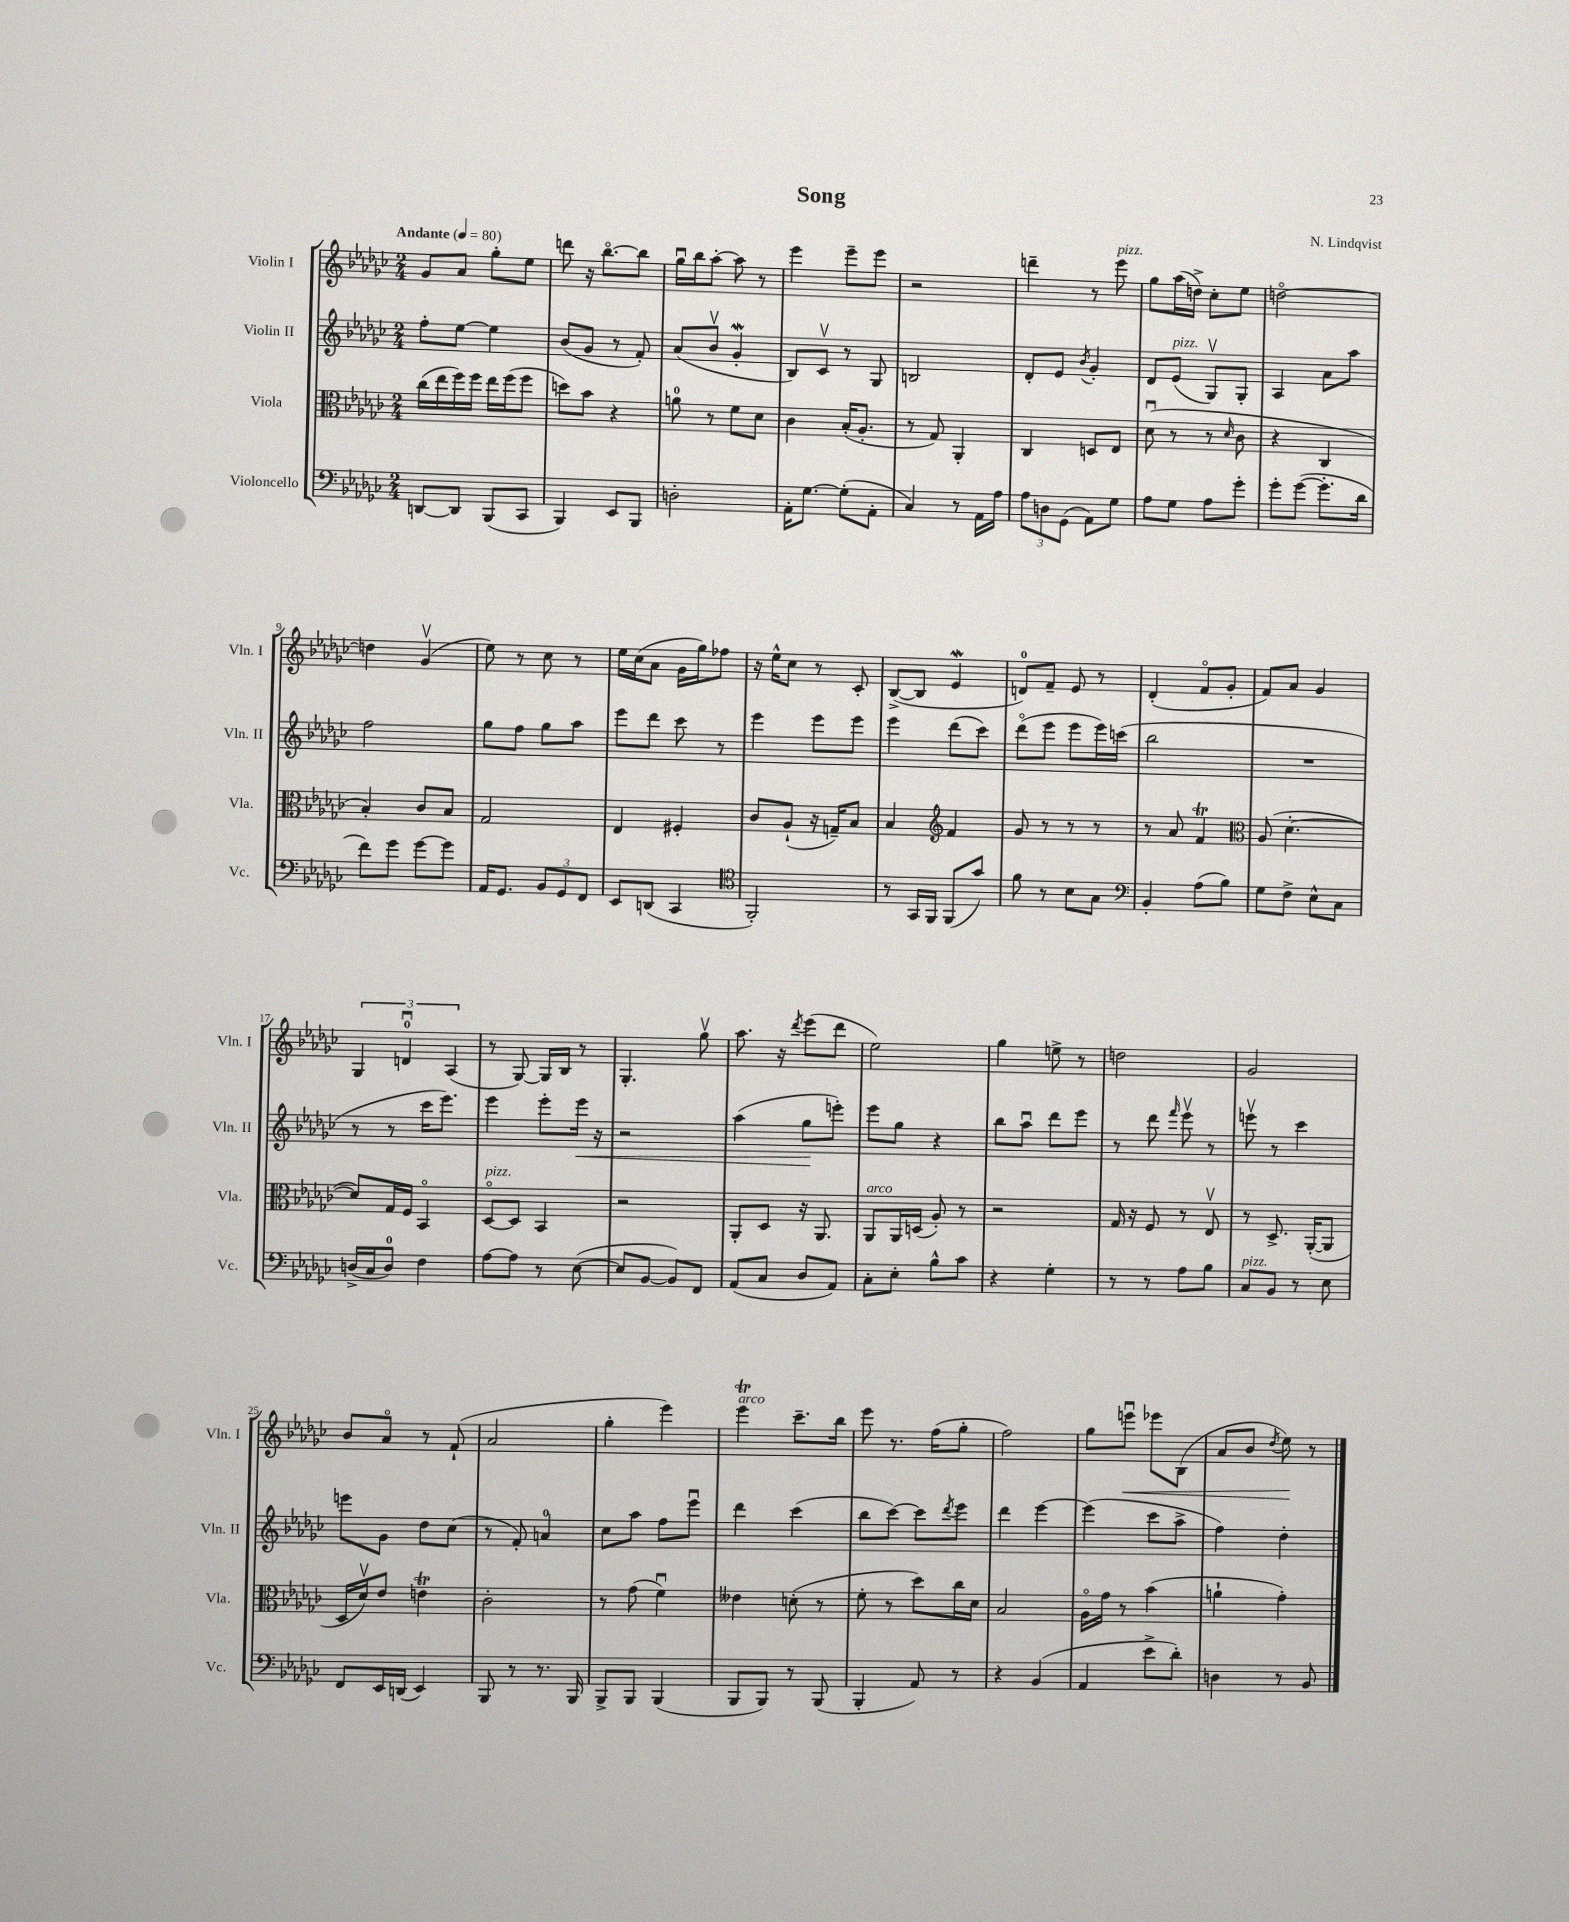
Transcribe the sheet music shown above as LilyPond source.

\header { title = "Song" composer = "N. Lindqvist" }
<<
\new StaffGroup <<
\new Staff = "s0" \with { instrumentName = "Violin I" shortInstrumentName = "Vln. I" } {
    \clef treble \key ges \major \numericTimeSignature \time 2/4 \tempo "Andante" 4 = 80
    ges'8 aes'8 ges''8-. ees''8 |
    d'''8 r16 bes''8.~\flageolet bes''8 |
    ges''16\downbow bes''16 aes''8~-. aes''8 r8 |
    ees'''4 ees'''8-- ees'''8 |
    r2 |
    d'''4-- r8 ees'''8^\markup { \italic "pizz." } |
    ges''8 aes''16( d''16->) ces''8-. ees''8 |
    d''2~\flageolet |
    d''4 ges'4\upbow( |
    ees''8) r8 ces''8 r8 |
    ees''16 ces''16( aes'8 ges'16 ges''16) fes''8 |
    r16 ees''16-^ ces''8 r8 ces'8-. |
    bes8~->( bes8 ees'4\mordent |
    d'8-0) f'8-- ees'8 r8 |
    des'4-.( f'8\flageolet ges'8-. |
    f'8) aes'8 ges'4 |
    \tuplet 3/2 { ges4 d'4-0\downbow aes4( } |
    r8 ges8~) ges16 bes16 r8 |
    ges4.-. ges''8\upbow |
    aes''8. r16 \acciaccatura { des'''8 } ees'''8( des'''8 |
    ees''2) |
    ges''4 e''8-> r8 |
    d''2 |
    ges'2 |
    bes'8 aes'8\flageolet r8 f'8-!( |
    aes'2 |
    ges''4-. ees'''4) |
    ees'''4\trill^\markup { \italic "arco" } ces'''8.-- bes''16 |
    ees'''8 r8. f''16( ges''8-. |
    f''2) |
    ges''8 e'''8\downbow\< ees'''8 bes8( |
    aes'8 bes'8 \acciaccatura { des''8 } ees''8\!) r8 \bar "|." |
}
\new Staff = "s1" \with { instrumentName = "Violin II" shortInstrumentName = "Vln. II" } {
    \clef treble \key ges \major \numericTimeSignature \time 2/4
    f''8-. ees''8~ ees''4 |
    bes'8( ges'8 r8 f'8-.) |
    aes'8( bes'8\upbow ges'4-.\mordent |
    bes8) ces'8\upbow r8 ges8 |
    b2 |
    des'8-. ees'8 \acciaccatura { bes'8 } ges'4-. |
    des'8 ees'8^\markup { \italic "pizz." }( ges8\upbow) ges8-. |
    aes4 aes'8 aes''8 |
    f''2 |
    ges''8 f''8 ges''8 aes''8 |
    ees'''8 des'''8 ces'''8 r8 |
    ees'''4 ees'''8 ees'''8 |
    ees'''4 des'''8( ces'''8) |
    des'''8\flageolet( ees'''8 ees'''8 ees'''16) c'''16( |
    bes''2 |
    R2 |
    r8 r8 ces'''16 ees'''8.) |
    ees'''4 ees'''8-. ees'''16\< r16 |
    r2 |
    aes''4( ges''8\! e'''8-.) |
    ees'''8 ges''8 r4 |
    bes''8 aes''8\downbow des'''8 ees'''8 |
    r8 des'''8 \grace { f'''16 } ees'''8\upbow r8 |
    e'''8\upbow r8 ces'''4 |
    e'''8 ges'8 des''8 ces''8( |
    r8 f'8-.) a'4-0 |
    ces''8 aes''8 f''8 ees'''8\downbow |
    des'''4 ces'''4( |
    bes''8 ces'''8~) ces'''8 \acciaccatura { des'''8 } ees'''8 |
    des'''4 ees'''4~ |
    ees'''4( ces'''8 aes''8-> |
    f''4) des''4-. \bar "|." |
}
\new Staff = "s2" \with { instrumentName = "Viola" shortInstrumentName = "Vla." } {
    \clef alto \key ges \major \numericTimeSignature \time 2/4
    ces''16( ees''16 f''16) f''16 ees''16 f''16( f''8 |
    d''8) bes'8 r4 |
    a'8-0 r8 f'8 des'8 |
    ces'4 bes16-.( aes8.-. |
    r8 ges8) aes,4-. |
    ces4 d8 ees8 |
    des'8\downbow( r8 r8 \grace { des'16 } ces'8 |
    r4 ces4 |
    bes4-.) ces'8 bes8 |
    ges2 |
    ees4 fis4-. |
    ces'8 aes8-!( r16 g16--) bes8 |
    bes4 \clef treble f'4 |
    ges'8 r8 r8 r8 |
    r8 aes'8 f'4\trill |
    \clef alto aes8( des'4.~-. |
    des'8) ges16 f16 bes,4\flageolet |
    des8~\flageolet^\markup { \italic "pizz." } des8 bes,4 |
    r2 |
    aes,8-. des8 r16 aes,8. |
    aes,8^\markup { \italic "arco" } aes,16 d16( aes8-.) r8 |
    r2 |
    ges16 r16 f8 r8 ees8\upbow |
    r8 des8.-> aes,16~-.( aes,8 |
    des16 des'16\upbow) ees'8 e'4\trill |
    ces'2-. |
    r8 ges'8( f'4\downbow) |
    eeses'4 d'8-.( r8 |
    f'8-. r8 des''8) ces''16 des'16 |
    bes2 |
    aes16\flageolet ges'16 r8 bes'4( |
    a'4-! ges'4-.) \bar "|." |
}
\new Staff = "s3" \with { instrumentName = "Violoncello" shortInstrumentName = "Vc." } {
    \clef bass \key ges \major \numericTimeSignature \time 2/4
    d,8~ d,8 bes,,8( ces,8 |
    bes,,4) ees,8 bes,,8 |
    d2-. |
    aes,16-. ges8.~ ges8-.( aes,8-. |
    ces4) r8 aes,16 aes16 |
    \tuplet 3/2 { aes8 d8 ges,8( } aes,8) ges8 |
    aes8 ges8 aes8 ges'8-. |
    ges'8-. ges'8~( ges'8.-. des'16 |
    f'8) ges'8 ges'8~ ges'8 |
    aes,16 ges,8. \tuplet 3/2 { bes,8 ges,8 f,8 } |
    ees,8 d,8( ces,4 |
    \clef tenor f,2-.) |
    r8 ges,16 f,16 f,8( ges'8) |
    f'8 r8 bes8 ges8 |
    \clef bass bes,4-. aes8( bes8) |
    ges8 f8-> ees8-^ ces8 |
    d16->( ces16 d8-0) f4 |
    aes8~ aes8 r8 ees8~( |
    ees8 bes,8~ bes,8) f,8 |
    aes,8( ces8 des8 aes,8) |
    ces8-. ees8-. bes8-^ ces'8 |
    r4 ges4-. |
    r8 r8 aes8 bes8 |
    ces8^\markup { \italic "pizz." } bes,8 r8 ees8 |
    f,8 ees,16 d,16( ees,4) |
    bes,,8 r8 r8. bes,,16 |
    bes,,8-> bes,,8 bes,,4( |
    bes,,8 bes,,8) r8 bes,,8( |
    bes,,4-. aes,8) r8 |
    r4 bes,4( |
    aes,4 ees'8-> des'8-.) |
    d4 r8 bes,8 \bar "|." |
}
>>
>>
